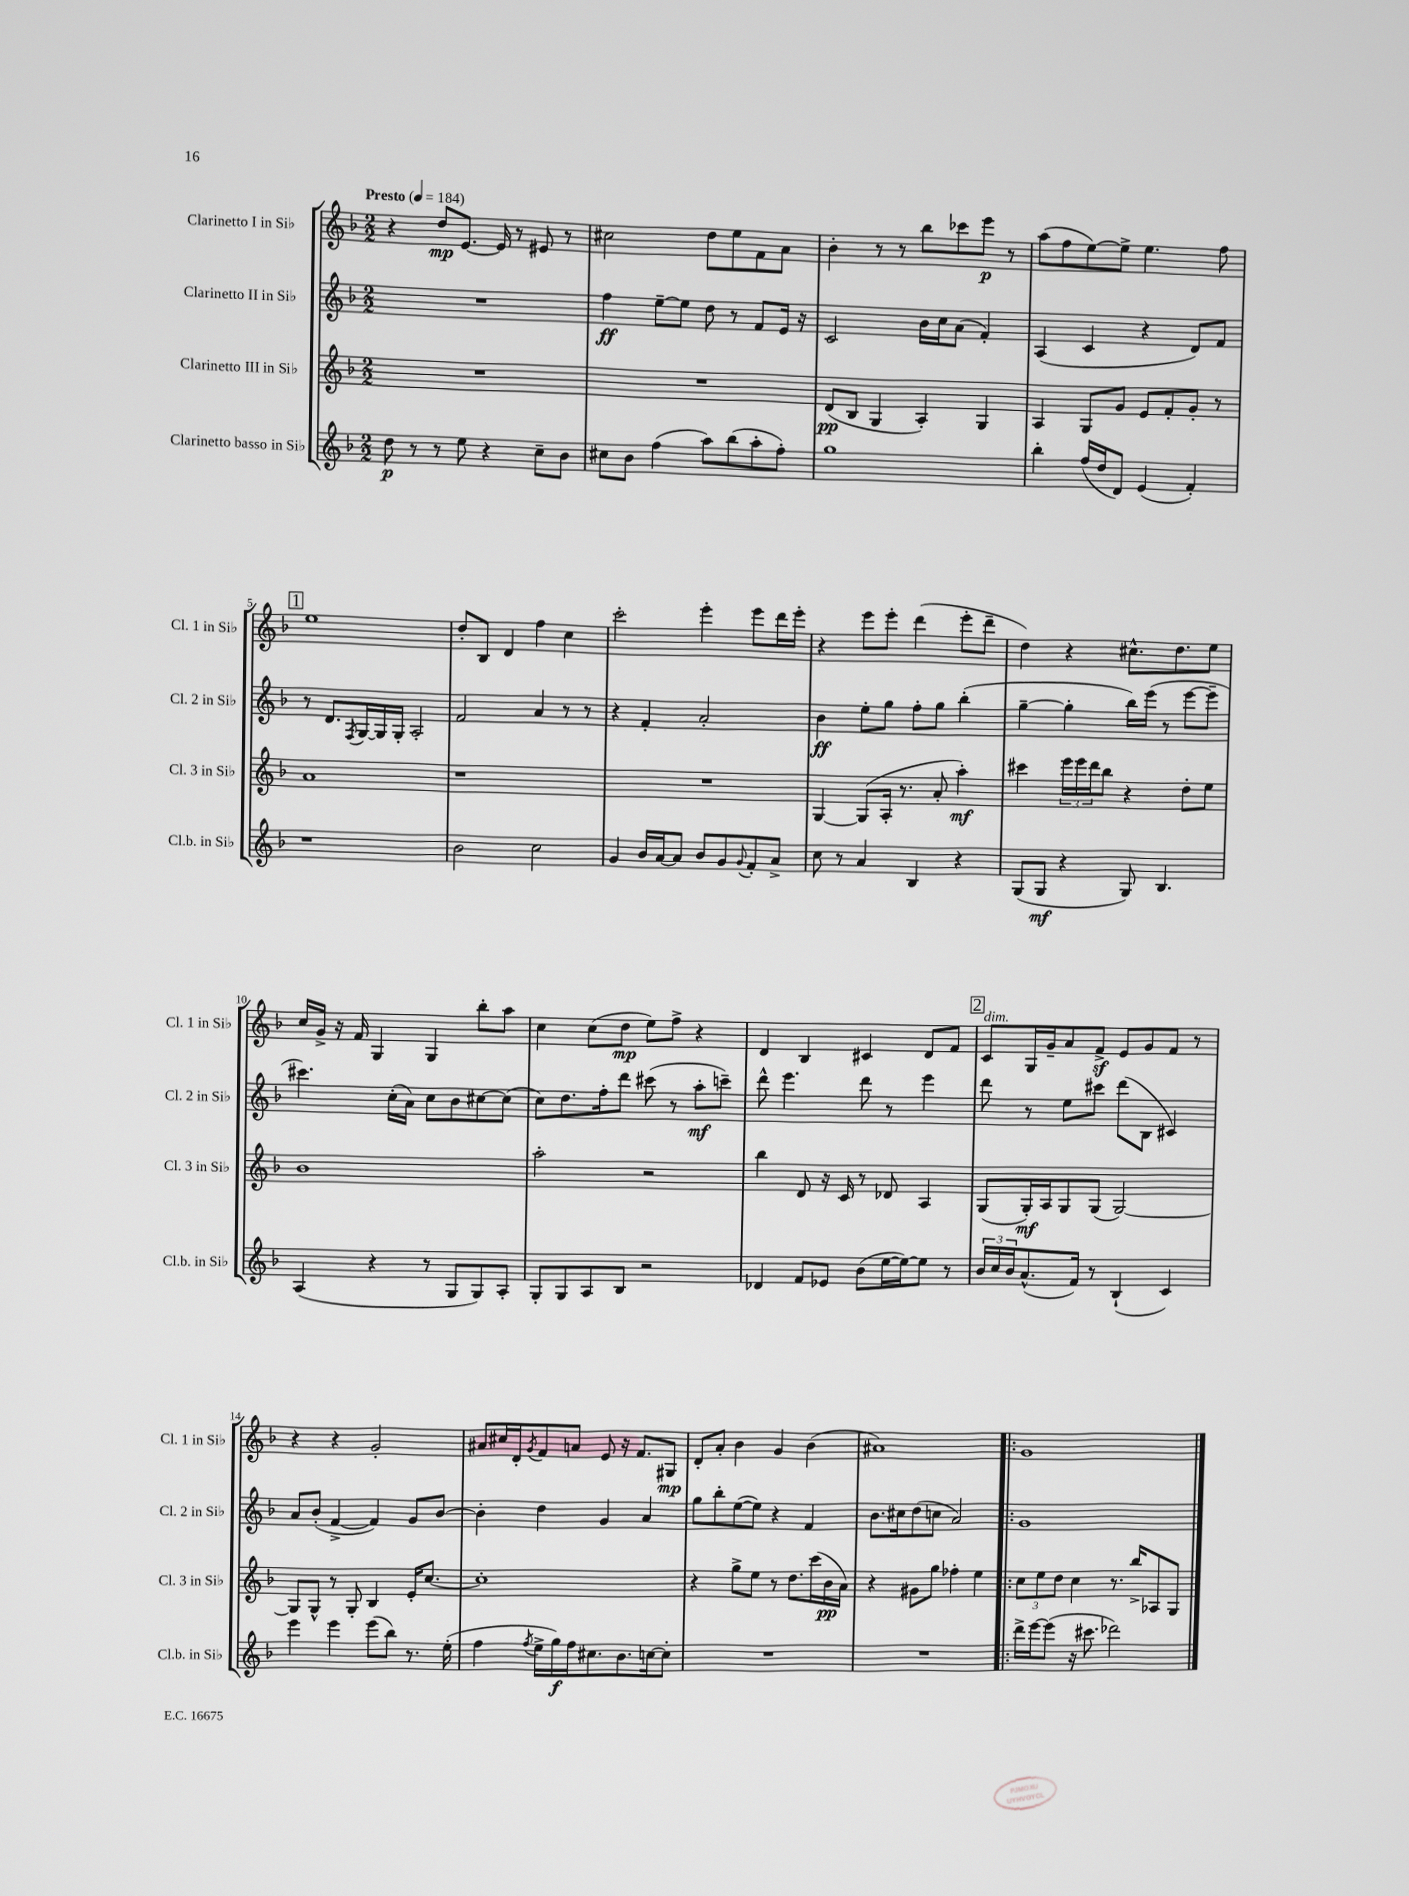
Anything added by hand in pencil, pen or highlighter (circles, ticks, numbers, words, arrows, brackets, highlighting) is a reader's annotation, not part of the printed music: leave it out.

**kern	**dynam	**kern	**dynam	**kern	**dynam	**kern	**dynam
*part4	*part4	*part3	*part3	*part2	*part2	*part1	*part1
*staff4	*staff4	*staff3	*staff3	*staff2	*staff2	*staff1	*staff1
*I"Clarinetto basso in Si♭	*	*I"Clarinetto III in Si♭	*	*I"Clarinetto II in Si♭	*	*I"Clarinetto I in Si♭	*
*I'Cl.b. in Si♭	*	*I'Cl. 3 in Si♭	*	*I'Cl. 2 in Si♭	*	*I'Cl. 1 in Si♭	*
*clefG2	*	*clefG2	*	*clefG2	*	*clefG2	*
*k[b-]	*	*k[b-]	*	*k[b-]	*	*k[b-]	*
*M2/2	*	*M2/2	*	*M2/2	*	*M2/2	*
*MM184	*	*MM184	*	*MM184	*	*MM184	*
=1	=1	=1	=1	=1	=1	=1	=1
!	!	!	!	!	!	!LO:TX:a:B:t=Presto	!
8dd\	p	1r	.	1r	.	4r	.
8r	.	.	.	.	.	.	.
8r	.	.	.	.	.	8dd/L	mp
8ee\	.	.	.	.	.	[8.e/J	.
4r	.	.	.	.	.	.	.
.	.	.	.	.	.	16e/]	.
.	.	.	.	.	.	8r	.
8cc~\L	.	.	.	.	.	8e#X/	.
8b-\J	.	.	.	.	.	8r	.
=2	=2	=2	=2	=2	=2	=2	=2
8cc#X\L	.	1r	.	4ff\	ff	2cc#X\	.
8b-\J	.	.	.	.	.	.	.
(4ff\	.	.	.	[8ee~\L	.	.	.
.	.	.	.	8ee\J]	.	.	.
8aa\L)	.	.	.	8dd\	.	8dd\L	.
(8bb-\	.	.	.	8r	.	8ee\	.
8aa'\	.	.	.	8f/L	.	8f\	.
8ff'\J)	.	.	.	16e/Jk	.	8a\J	.
.	.	.	.	16r	.	.	.
=3	=3	=3	=3	=3	=3	=3	=3
1gg	.	(8d/L	pp	2c/	.	4b-'\	.
.	.	8B-/J	.	.	.	.	.
.	.	4G/	.	.	.	8r	.
.	.	.	.	.	.	8r	.
.	.	4A'/)	.	16b-\LL	.	8bb-\L	.
.	.	.	.	16cc\J	.	.	.
.	.	.	.	(8a\J	.	8ccc-X\	.
.	.	4G/	.	4f'/)	.	8eee\J	p
.	.	.	.	.	.	8r	.
=4	=4	=4	=4	=4	=4	=4	=4
4bb-'\	.	4A/	.	(4A/	.	(8aa\L	.
.	.	.	.	.	.	8ff\	.
(16ff/LL	.	8G/L	.	4c/	.	[8ee\)	.
16dd/J	.	.	.	.	.	.	.
8d/J)	.	8g/J	.	.	.	8ee^\J]	.
(4e/	.	8e/L	.	4r	.	4.ee\	.
.	.	8f'/	.	.	.	.	.
4f'/)	.	8g'/J	.	8d/L)	.	.	.
.	.	8r	.	8f/J	.	8ff\	.
!!LO:LB:g=z
!!LO:REH:place=s1:t=1
=5	=5	=5	=5	=5	=5	=5	=5
1r	.	1a	.	8r	.	1ee	.
.	.	.	.	8.d/L	.	.	.
.	.	.	.	8qF/	.	.	.
.	.	.	.	[16G/L	.	.	.
.	.	.	.	16G/]	.	.	.
.	.	.	.	16G'/JJ	.	.	.
.	.	.	.	2A'/	.	.	.
=6	=6	=6	=6	=6	=6	=6	=6
2b-\	.	1r	.	2f/	.	8dd'/L	.
.	.	.	.	.	.	8B-/J	.
.	.	.	.	.	.	4d/	.
2cc\	.	.	.	4a/	.	4ff\	.
.	.	.	.	8r	.	4cc\	.
.	.	.	.	8r	.	.	.
=7	=7	=7	=7	=7	=7	=7	=7
4g/	.	1r	.	4r	.	2ccc'\	.
16b-/LL	.	.	.	4f'/	.	.	.
[16a/J	.	.	.	.	.	.	.
8a/J]	.	.	.	.	.	.	.
8b-/L	.	.	.	2a'/	.	4eee'\	.
8g/	.	.	.	.	.	.	.
8qqg/	.	.	.	.	.	.	.
8f'/	.	.	.	.	.	8eee\L	.
8a^/J	.	.	.	.	.	16ddd\L	.
.	.	.	.	.	.	16eee'\JJ	.
=8	=8	=8	=8	=8	=8	=8	=8
8cc\	.	[4G/	.	4b-\	ff	4r	.
8r	.	.	.	.	.	.	.
4a/	.	(8G/L]	.	8ee'\L	.	8eee\L	.
.	.	16A'/Jk	.	8gg\J	.	8eee'\J	.
.	.	8.r	.	.	.	.	.
4B-/	.	.	.	8ff'\L	.	(4ddd\	.
.	.	8a'/	.	8gg\J	.	.	.
4r	.	4aa'\)	mf	(4bb-'\	.	8eee'\L	.
.	.	.	.	.	.	8ddd~\J	.
=9	=9	=9	=9	=9	=9	=9	=9
(8G/L	.	4ccc#X\	.	[4gg~\	.	4dd\)	.
8G/J	mf	.	.	.	.	.	.
4r	.	24eee\LL	.	4gg'\]	.	4r	.
.	.	24eee\	.	.	.	.	.
.	.	24ddd\J	.	.	.	.	.
.	.	8bb-\J	.	.	.	.	.
8G/)	.	4r	.	16bb-\LL)	.	8.cc#X^^\L	.
.	.	.	.	(16eee\JJ	.	.	.
4.B-/	.	.	.	8r	.	.	.
.	.	.	.	.	.	8.dd\	.
.	.	8dd'\L	.	[8eee\L	.	.	.
.	.	8ee\J	.	8eee~\J]	.	8ee\J	.
!!LO:LB:g=z
=10	=10	=10	=10	=10	=10	=10	=10
(4A/	.	1b-	.	4.ccc#X\)	.	16cc/LL	.
.	.	.	.	.	.	16g^/JJ	.
.	.	.	.	.	.	16r	.
.	.	.	.	.	.	16f/	.
4r	.	.	.	.	.	4G/	.
.	.	.	.	(16cc'\LL	.	.	.
.	.	.	.	16a\JJ)	.	.	.
8r	.	.	.	8cc\L	.	4G/	.
8G/L	.	.	.	8b-\	.	.	.
8G/)	.	.	.	[8cc#X\	.	8bb-'\L	.
8A'/J	.	.	.	(8cc#\J]	.	8aa\J	.
=11	=11	=11	=11	=11	=11	=11	=11
8G'/L	.	2aa'\	.	8cc\L)	.	4cc\	.
8G/	.	.	.	8.dd\	.	.	.
8A/	.	.	.	.	.	(8cc\L	.
.	.	.	.	16ff'\k	.	.	.
8B-/J	.	.	.	8ddd\J	.	8dd\J	mp
2r	.	2r	.	(8ccc#X\	.	8ee\L)	.
.	.	.	.	8r	.	8ff^\J	.
.	.	.	.	8aa'\L	mf	4r	.
.	.	.	.	8cccn~\J)	.	.	.
=12	=12	=12	=12	=12	=12	=12	=12
4d-X/	.	4bb-\	.	8ddd^^\	.	4d/	.
.	.	.	.	4.eee\	.	.	.
8f/L	.	8d/	.	.	.	4B-/	.
8e-X/J	.	16r	.	.	.	.	.
.	.	16c/	.	.	.	.	.
(8b-\L	.	8r	.	8ddd\	.	4c#X/	.
[16ee\L	.	8d-X/	.	8r	.	.	.
16ee\J_)	.	.	.	.	.	.	.
8ee\J]	.	4A/	.	4eee\	.	8d/L	.
8r	.	.	.	.	.	8f/J	.
!!LO:REH:place=s1:t=2
=13	=13	=13	=13	=13	=13	=13	=13
!	!	!	!	!	!	!LO:TX:a:i:t=dim.	!
24b-/LL	.	(8G/L	.	8ddd\	.	8c/L	.
24cc/	.	.	.	.	.	.	.
24b-/J	.	.	.	.	.	.	.
(8.a^^/	.	16G'/L)	mf	8r	.	16G/L	.
.	.	16A/J	.	.	.	16g~/J	.
.	.	8G/	.	8ee\L	.	8a/	.
16f/Jk)	.	.	.	.	.	.	.
8r	.	(8G/J	.	8ccc#X\J	.	8fz^/J	.
(4B-`/	.	[2G/)	.	(8ddd\L	.	8e/L	.
.	.	.	.	8B-\J	.	8g/	.
4c/)	.	.	.	4c#X/)	.	8f/J	.
.	.	.	.	.	.	8r	.
!!LO:LB:g=z
=14	=14	=14	=14	=14	=14	=14	=14
4eee\	.	8G/L]	.	8a/L	.	4r	.
.	.	8G^^/J	.	(8b-'/J	.	.	.
4eee\	.	8r	.	[4f^/	.	4r	.
.	.	8G'/	.	.	.	.	.
(8eee\L	.	4B-/	.	4f/])	.	2g'/	.
8bb-\J)	.	.	.	.	.	.	.
8.r	.	16e'/KL	.	8g/L	.	.	.
.	.	[8.cc/J	.	.	.	.	.
.	.	.	.	[8b-/J	.	.	.
(16ee'\	.	.	.	.	.	.	.
=15	=15	=15	=15	=15	=15	=15	=15
4ff\	.	1cc']	.	4b-'\]	.	8a#X/L	.
.	.	.	.	.	.	16cc#X/L	.
.	.	.	.	.	.	16d'/J	.
8qff/	.	.	.	.	.	8qg/	.
16ee^\LL	.	.	.	4dd\	.	8f/	.
16gg\)	f	.	.	.	.	.	.
16ff\J	.	.	.	.	.	8an/J	.
8.cc#X\	.	.	.	.	.	.	.
.	.	.	.	4g/	.	8e/	.
8.b-\	.	.	.	.	.	16r	.
.	.	.	.	.	.	8.f/L	.
.	.	.	.	4a/	.	.	.
[16ccn\k	.	.	.	.	.	.	.
8cc'\J]	.	.	.	.	.	8G#X/J	mp
=16	=16	=16	=16	=16	=16	=16	=16
1r	.	4r	.	8gg\L	.	8d'/L	.
.	.	.	.	8bb-'\	.	8a'/J	.
.	.	8gg^\L	.	([8ee\	.	4b-\	.
.	.	8ee\J	.	8ee\J])	.	.	.
.	.	8r	.	4r	.	4g/	.
.	.	8.dd\L	.	.	.	.	.
.	.	.	.	4f/	.	(4b-\	.
.	.	(16ccc\L	.	.	.	.	.
.	.	16b-\	pp	.	.	.	.
.	.	16a\JJ)	.	.	.	.	.
=17	=17	=17	=17	=17	=17	=17	=17
1r	.	4r	.	8.b-\L	.	1a#X)	.
.	.	.	.	16cc#X\k	.	.	.
.	.	8g#X\L	.	(8dd\	.	.	.
.	.	8gg\J	.	8ccn\J	.	.	.
.	.	4ff-X'\	.	2a/)	.	.	.
.	.	4ee\	.	.	.	.	.
=18!|:	=18!|:	=18!|:	=18!|:	=18!|:	=18!|:	=18!|:	=18!|:
16ddd^\LL	.	12cc\L	.	1g	.	1g	.
[16eee\J	.	.	.	.	.	.	.
.	.	12ee\	.	.	.	.	.
(8eee\J]	.	.	.	.	.	.	.
.	.	12dd\J	.	.	.	.	.
16r	.	4cc\	.	.	.	.	.
8.ccc#X\	.	.	.	.	.	.	.
2ddd-X\)	.	8.r	.	.	.	.	.
.	.	16bb-^/KL	.	.	.	.	.
.	.	8A-X/	.	.	.	.	.
.	.	8G/J	.	.	.	.	.
==	==	==	==	==	==	==	==
*-	*-	*-	*-	*-	*-	*-	*-
